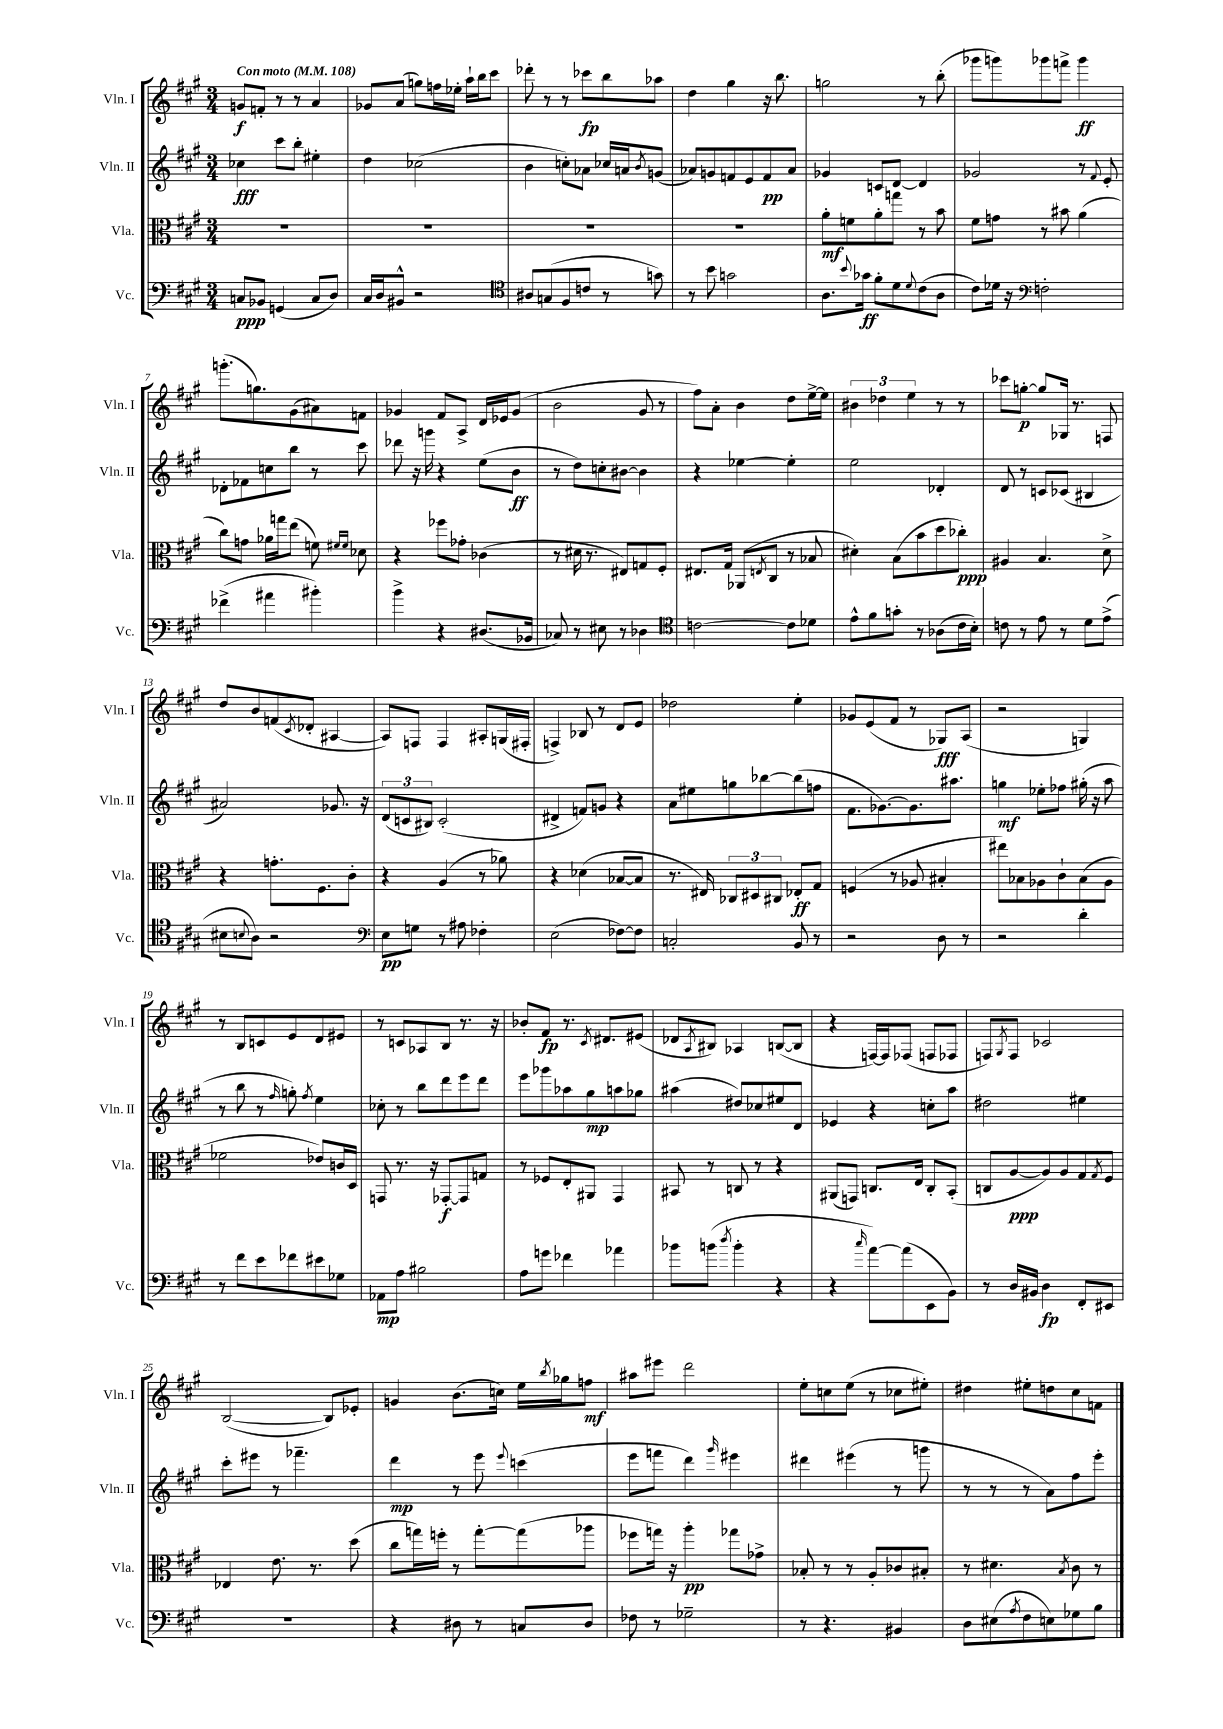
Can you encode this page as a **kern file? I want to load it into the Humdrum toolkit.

**kern	**dynam	**kern	**dynam	**kern	**dynam	**kern	**dynam
*part4	*part4	*part3	*part3	*part2	*part2	*part1	*part1
*staff4	*staff4	*staff3	*staff3	*staff2	*staff2	*staff1	*staff1
*I"Vc.	*	*I"Vla.	*	*I"Vln. II	*	*I"Vln. I	*
*I'Vc.	*	*I'Vla.	*	*I'Vln. II	*	*I'Vln. I	*
*clefF4	*	*clefC3	*	*clefG2	*	*clefG2	*
*k[f#c#g#]	*	*k[f#c#g#]	*	*k[f#c#g#]	*	*k[f#c#g#]	*
*M3/4	*	*M3/4	*	*M3/4	*	*M3/4	*
*MM108	*	*MM108	*	*MM108	*	*MM108	*
=1	=1	=1	=1	=1	=1	=1	=1
!	!	!	!	!	!	!LO:TX:a:B:t=Con moto	!
8Cn/L	ppp	2.r	.	4cc-X\	fff	8gn/L	f
8BB-X/J	.	.	.	.	.	8fn'/J	.
(4GGn/	.	.	.	8ccc#\L	.	8r	.
.	.	.	.	8bb'\J	.	8r	.
8C/L	.	.	.	4ee#X'\	.	4a/	.
8D/J)	.	.	.	.	.	.	.
=2	=2	=2	=2	=2	=2	=2	=2
16C#/LL	.	2.r	.	4dd\	.	8g-X/L	.
16D/J	.	.	.	.	.	.	.
8BB#X^^/J	.	.	.	.	.	(8a/J	.
2r	.	.	.	(2cc-X\	.	8ggn\L)	.
.	.	.	.	.	.	16ffn\L	.
.	.	.	.	.	.	16ee-X'\JJ	.
.	.	.	.	.	.	16aa`\LL	.
.	.	.	.	.	.	16bb\J	.
.	.	.	.	.	.	8ccc#\J	.
=3	=3	=3	=3	=3	=3	=3	=3
*clefC4	*	*	*	*	*	*	*
8A#X/L	.	2.r	.	4b\	.	8ddd-X'\	.
(8Gn/	.	.	.	.	.	8r	.
8F#/	.	.	.	8ccn'\L)	.	8r	.
8cn/J	.	.	.	8a-X\J	.	8ccc-X\L	fp
8r	.	.	.	16cc-X/LL	.	8bb\	.
.	.	.	.	16an/J	.	.	.
.	.	.	.	8qb/	.	.	.
8gn\)	.	.	.	(8gn/J	.	8aa-X\J	.
=4	=4	=4	=4	=4	=4	=4	=4
8r	.	2.r	.	8a-X/L)	.	4dd\	.
8b\	.	.	.	8gn/	.	.	.
2gn\	.	.	.	8fn/	.	4gg#\	.
.	.	.	.	8e/	.	.	.
.	.	.	.	8f/	pp	16r	.
.	.	.	.	.	.	8.bb\	.
.	.	.	.	8a-/J	.	.	.
=5	=5	=5	=5	=5	=5	=5	=5
8.A\L	.	8a'\L	mf	4g-X/	.	2ggn\	.
.	.	8fn\	.	.	.	.	.
8qqb/	.	.	.	.	.	.	.
16g-X\Jk	ff	.	.	.	.	.	.
8f#'\L	.	8a'\	.	8cn/L	.	.	.
8d\	.	8ggn\J	.	[8d/J	.	.	.
8qqd/	.	.	.	.	.	.	.
(8c#\	.	8r	.	4d/]	.	8r	.
8A\J	.	8b\	.	.	.	(8bb'\	.
=6	=6	=6	=6	=6	=6	=6	=6
8c#\L)	.	8f#\L	.	2g-X/	.	8ggg-X\L	.
16d-X\Jk	.	8gn\J	.	.	.	8gggn\)	.
16r	.	.	.	.	.	.	.
*clefF4	*	*	*	*	*	*	*
2Fn'\	.	8r	.	.	.	8ggg-X\	.
.	.	8b#X\	.	.	.	8fffn^\J	.
.	.	(4a\	.	8r	.	4ggg-\	ff
.	.	.	.	8qqf#/	.	.	.
.	.	.	.	8e'/	.	.	.
!!LO:LB:g=z
=7	=7	=7	=7	=7	=7	=7	=7
(4f-X^\	.	8cc#\L)	.	8d-X'\L	.	(8.gggn'\L	.
.	.	8gn\J	.	8f-X\	.	.	.
.	.	.	.	.	.	8.ggn\)	.
4a#X\	.	16a-X\LL	.	8ccn\	.	.	.
.	.	16ggn\J	.	.	.	.	.
.	.	(8ee\J	.	8bb\J	.	(8g#\	.
4b#X'\)	.	8fn\)	.	8r	.	8a#X\)	.
.	.	16qqf#X/LL	.	.	.	.	.
.	.	16qqf#/JJ	.	.	.	.	.
.	.	8d-X\	.	8ccc#\	.	8fn\J	.
=8	=8	=8	=8	=8	=8	=8	=8
4b^\	.	4r	.	8ddd-X\	.	4g-X/	.
.	.	.	.	16r	.	.	.
.	.	.	.	16gggn\	.	.	.
4r	.	8ff-X\L	.	4r	.	8f#/L	.
.	.	8g-X'\J	.	.	.	8A^/J	.
(8.D#X/L	.	(4c-X\	.	(8ee\L	.	16d/LL	.
.	.	.	.	.	.	16e-X/J	.
.	.	.	.	8b\J	ff	(8g-/J	.
16BB-X/Jk	.	.	.	.	.	.	.
=9	=9	=9	=9	=9	=9	=9	=9
8C-X/)	.	8r	.	8r	.	2b\	.
8r	.	16d#X\	.	8dd\L)	.	.	.
.	.	8.r	.	.	.	.	.
8E#X\	.	.	.	8ccn'\	.	.	.
8r	.	8E#X/L)	.	[8b#X\J	.	.	.
4D-X\	.	8Gn/	.	4b#\]	.	8g#/	.
.	.	8F#'/J	.	.	.	8r	.
=10	=10	=10	=10	=10	=10	=10	=10
*clefC4	*	*	*	*	*	*	*
[2cn\	.	8.E#X/L	.	4r	.	8ff#\L)	.
.	.	.	.	.	.	8a'\J	.
.	.	16G#/Jk	.	.	.	.	.
.	.	(8AA-X/L	.	[4ee-X\	.	4b\	.
.	.	8qEn/	.	.	.	.	.
.	.	8C#/J	.	.	.	.	.
8c\L]	.	8r	.	4ee-'\]	.	8dd\L	.
8d-X\J	.	8B-X/	.	.	.	[16ee^\L	.
.	.	.	.	.	.	16ee\JJ]	.
=11	=11	=11	=11	=11	=11	=11	=11
8e^^\L	.	4d#X'\)	.	2ee\	.	6b#X\	.
8f#\	.	.	.	.	.	.	.
.	.	.	.	.	.	6dd-X\	.
8gn'\J	.	(8B\L	.	.	.	.	.
.	.	.	.	.	.	6ee\	.
8r	.	8b\	.	.	.	.	.
(8A-X\L	.	8dd\	.	4d-X'/	.	8r	.
16c#\L	.	8cc-X'\J)	ppp	.	.	8r	.
16B'\JJ)	.	.	.	.	.	.	.
=12	=12	=12	=12	=12	=12	=12	=12
8cn\	.	4A#X/	.	8d/	.	8ccc-X\L	.
8r	.	.	.	8r	.	[8ggn'\J	p
8e\	.	4.B/	.	8cn/L	.	8gg/L]	.
8r	.	.	.	(8c-X/J	.	16G-X/Jk	.
.	.	.	.	.	.	8.r	.
8d\L	.	.	.	4B#X/	.	.	.
(8e^\J	.	8d^\	.	.	.	8Fn/	.
!!LO:LB:g=z
=13	=13	=13	=13	=13	=13	=13	=13
8B#X\L	.	4r	.	2a#X/)	.	8dd/L	.
8qqBn/	.	.	.	.	.	.	.
8A\J)	.	.	.	.	.	8b/	.
2r	.	8.gn'\L	.	.	.	(8fn/	.
.	.	.	.	.	.	8qc#/	.
.	.	.	.	.	.	8d-X'/J	.
.	.	8.F#\	.	.	.	.	.
.	.	.	.	8.g-X/	.	[4A#X/	.
.	.	8c#'\J	.	.	.	.	.
.	.	.	.	16r	.	.	.
=14	=14	=14	=14	=14	=14	=14	=14
*clefF4	*	*	*	*	*	*	*
8E\L	pp	4r	.	(12d/L	.	8A#/L])	.
.	.	.	.	12cn/	.	.	.
8Gn\J	.	.	.	.	.	8Fn/J	.
.	.	.	.	12B#X/J)	.	.	.
8r	.	(4A/	.	(2c'/	.	4F/	.
8A#X\	.	.	.	.	.	.	.
4F-X'\	.	8r	.	.	.	8A#X'/L	.
.	.	8a-X\)	.	.	.	(16Gn/L	.
.	.	.	.	.	.	16F#X'/JJ	.
=15	=15	=15	=15	=15	=15	=15	=15
(2E\	.	4r	.	4d#X^/	.	4Fn^/)	.
.	.	(4d-X\	.	8fn/L)	.	8B-X/	.
.	.	.	.	8gn/J	.	8r	.
[8F-X\L)	.	[8B-X/L	.	4r	.	8d/L	.
8F-\J]	.	8B-/J]	.	.	.	8e/J	.
=16	=16	=16	=16	=16	=16	=16	=16
2Cn'/	.	8.r	.	8a\L	.	2dd-X\	.
.	.	.	.	8ee#X\	.	.	.
.	.	16E#X/)	.	.	.	.	.
.	.	12C-X/L	.	8ggn\	.	.	.
.	.	12D#X/	.	.	.	.	.
.	.	.	.	[8bb-X\	.	.	.
.	.	12C#X/J	.	.	.	.	.
8BB/	.	8E-X'/L	ff	(8bb-\]	.	4ee'\	.
8r	.	8G#/J	.	8ffn\J	.	.	.
=17	=17	=17	=17	=17	=17	=17	=17
2r	.	(4Fn/	.	8.f#\L	.	8g-X/L	.
.	.	.	.	.	.	(8e/	.
.	.	.	.	[8.g-X\)	.	.	.
.	.	8r	.	.	.	8f#/J	.
.	.	8A-X/	.	8.g-\]	.	8r	.
8D\	.	4B#X'/	.	.	.	8G-X/L)	fff
.	.	.	.	8.aa#X\J	.	.	.
8r	.	.	.	.	.	(8A/J	.
=18	=18	=18	=18	=18	=18	=18	=18
2r	.	8ee#X\L)	.	4ggn\	mf	2r	.
.	.	8B-X\	.	.	.	.	.
.	.	8A-X\	.	8ee-X'\L	.	.	.
.	.	8c#`\	.	8ff-X\J	.	.	.
4d'\	.	(8B-\	.	(16gg#X'\	.	4Gn/)	.
.	.	.	.	16r	.	.	.
.	.	8A-\J	.	8aa\	.	.	.
!!LO:LB:g=z
=19	=19	=19	=19	=19	=19	=19	=19
8r	.	2f-X\	.	8r	.	8r	.
8f#\L	.	.	.	8bb\	.	8B/L	.
8e\	.	.	.	8r	.	8cn/	.
.	.	.	.	16qqff#/	.	.	.
8f-X\	.	.	.	8ggn'\)	.	8e/	.
.	.	.	.	8qff#/	.	.	.
8e#X\	.	8e-X/L)	.	4ee\	.	8d/	.
8G-X\J	.	16cn/L	.	.	.	8e#X/J	.
.	.	16D/JJ	.	.	.	.	.
=20	=20	=20	=20	=20	=20	=20	=20
8AA-X\L	mp	8GGn/	.	8cc-X'\	.	8r	.
8A\J	.	8.r	.	8r	.	8cn/L	.
2B#X\	.	.	.	8bb\L	.	8A-X/	.
.	.	16r	.	.	.	.	.
.	.	[8GG-X'/L	f	8ddd\	.	8B/J	.
.	.	8GG-/]	.	8eee\	.	8.r	.
.	.	8Gn/J	.	8ddd\J	.	.	.
.	.	.	.	.	.	16r	.
=21	=21	=21	=21	=21	=21	=21	=21
8A\L	.	8r	.	8eee\L	.	8b-X'/L	.
8gn\J	.	8F-X/L	.	8ggg-X\	.	8f#/J	fp
4f-X\	.	8E'/	.	8aa-X\	.	8.r	.
.	.	8AA#X/J	.	8gg#\	mp	.	.
.	.	.	.	.	.	8qc#/	.
.	.	.	.	.	.	8.d#X/L	.
4a-X\	.	4GG#/	.	8aan\	.	.	.
.	.	.	.	8gg-X\J	.	(8e#X/J	.
=22	=22	=22	=22	=22	=22	=22	=22
8b-X\L	.	8BB#X/	.	(4aa#X\	.	8d-X/L	.
.	.	.	.	.	.	8qA/	.
(8bn\J	.	8r	.	.	.	8B#X/J)	.
8qdd/	.	.	.	.	.	.	.
4b'\	.	8Cn/	.	8dd#X/L)	.	4A-X/	.
.	.	8r	.	8cc-X/	.	.	.
4r	.	4r	.	8ee#X/	.	([8Bn/L	.
.	.	.	.	8d/J	.	8B/J]	.
=23	=23	=23	=23	=23	=23	=23	=23
4r	.	(8AA#X/L	.	4e-X/	.	4r	.
.	.	8GGn/J)	.	.	.	.	.
16qqcc#/	.	.	.	.	.	.	.
[8a\L)	.	8.Cn/L	.	4r	.	[16Fn/LL)	.
.	.	.	.	.	.	16F/J]	.
(8a\]	.	.	.	.	.	(8F-X/J	.
.	.	16E/Jk	.	.	.	.	.
8EE\	.	8C'/L	.	8ccn'\L	.	8Fn/L	.
8BB\J)	.	(8BB'/J	.	8aa\J	.	8F-X/J	.
=24	=24	=24	=24	=24	=24	=24	=24
8r	.	8Cn/L	.	2dd#X\	.	8Fn/L)	.
.	.	.	.	.	.	8qG#/	.
16D/LL	.	[8A/	ppp	.	.	8F/J	.
16BB#X/JJ	.	.	.	.	.	.	.
4D\	fp	8A/])	.	.	.	2c-X/	.
.	.	8A/	.	.	.	.	.
8FF#'/L	.	8G#/	.	4ee#X\	.	.	.
.	.	8qG#/	.	.	.	.	.
8EE#X/J	.	8F#/J	.	.	.	.	.
!!LO:LB:g=z
=25	=25	=25	=25	=25	=25	=25	=25
2.r	.	4E-X/	.	8ccc#'\L	.	([2B/	.
.	.	.	.	8eee#X\J	.	.	.
.	.	8.e\	.	8r	.	.	.
.	.	.	.	4.fff-X~\	.	.	.
.	.	8.r	.	.	.	.	.
.	.	.	.	.	.	8B/L])	.
.	.	(8dd\	.	.	.	8e-X'/J	.
=26	=26	=26	=26	=26	=26	=26	=26
4r	.	8cc#\L	.	4ddd\	mp	4gn/	.
.	.	16ggn\L)	.	.	.	.	.
.	.	16ffn'\JJ	.	.	.	.	.
8D#X\	.	8r	.	8r	.	(8.b\L	.
8r	.	[8gg'\L	.	8eee\	.	.	.
.	.	.	.	.	.	16ccn\Jk)	.
.	.	.	.	8qqeee/	.	.	.
8Cn/L	.	(8gg\]	.	(4cccn\	.	16ee\LL	.
.	.	.	.	.	.	8qbb/	.
.	.	.	.	.	.	16gg-X\J	.
8D#/J	.	8aa-X\J	.	.	.	8ffn\J	mf
=27	=27	=27	=27	=27	=27	=27	=27
8F-X\	.	8ff-X\L	.	8eee\L	.	8aa#X\L	.
8r	.	16ggn\Jk)	.	8fffn\J	.	8eee#X\J	.
.	.	16r	.	.	.	.	.
2G-X~\	.	4aa'\	pp	4ddd\)	.	2ddd\	.
.	.	.	.	16qqggg#/	.	.	.
.	.	8gg-X\L	.	4eee#X\	.	.	.
.	.	8g-X^\J	.	.	.	.	.
=28	=28	=28	=28	=28	=28	=28	=28
8r	.	8B-X'/	.	4ddd#X\	.	8ee'\L	.
4.r	.	8r	.	.	.	8ccn\	.
.	.	8r	.	(4eee#X\	.	(8ee\J	.
.	.	8A'/L	.	.	.	8r	.
4BB#X/	.	8c-X/	.	8r	.	8cc-X\L	.
.	.	8B#X'/J	.	8gggn\	.	8ee#X'\J)	.
=29	=29	=29	=29	=29	=29	=29	=29
8D\L	.	8r	.	8r	.	4dd#X\	.
(8E#X\	.	4.d#X\	.	8r	.	.	.
8qA/	.	.	.	.	.	.	.
8F#\	.	.	.	8r	.	8ee#X'\L	.
8En\)	.	.	.	8a\L)	.	8ddn\	.
.	.	8qB/	.	.	.	.	.
8G-X\	.	8c#\	.	8ff#\	.	8cc#\	.
8B\J	.	8r	.	8eee'\J	.	8fn\J	.
==	==	==	==	==	==	==	==
*-	*-	*-	*-	*-	*-	*-	*-
